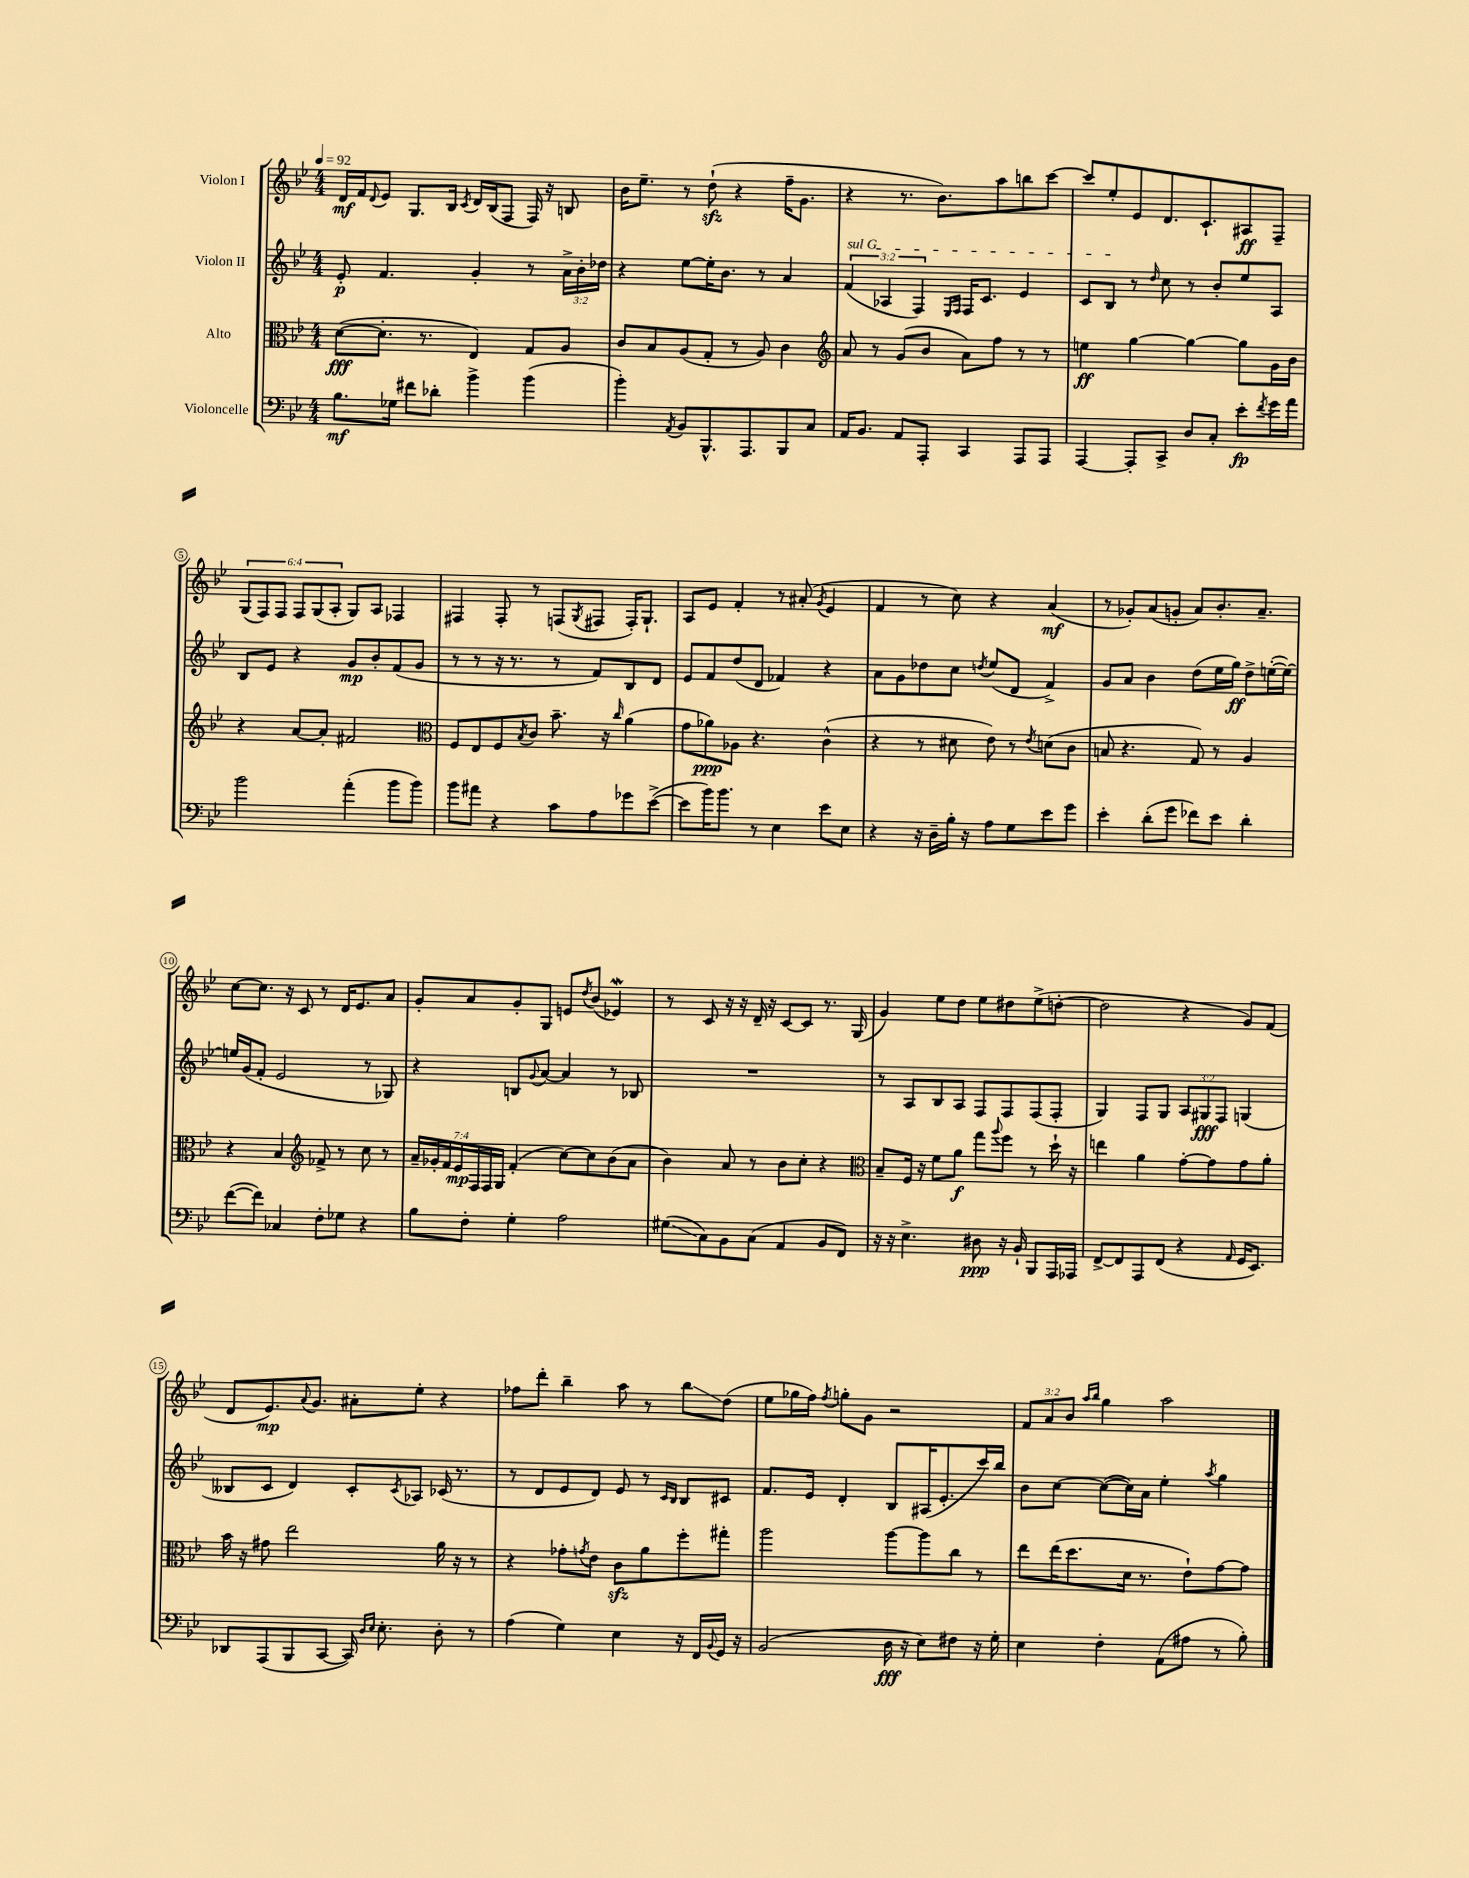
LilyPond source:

<<
\new StaffGroup <<
\new Staff = "s0" \with { instrumentName = "Violon I" } {
    \clef treble \key bes \major \numericTimeSignature \time 4/4 \override Staff.TupletNumber.text = #tuplet-number::calc-fraction-text \tempo 4 = 92
    d'16\mf f'16 \appoggiatura { d'8 } ees'8 g8. bes16 \acciaccatura { c'8 } d'16 bes16( f8 f16) r16 b8 |
    bes'16 ees''8.-- r8 d''8-!\sfz( r4 f''16-- g'8. |
    r4 r8. bes'8.) a''8 b''8 c'''8~ |
    c'''8 ees''8-. ees'8 d'8. c'8.-! ais8\ff f8-- |
    \tuplet 6/4 { g8( f8) f8 f8 g8( a8-. } g8) a8 fes4 |
    fis4 fis8-. r8 f8( \acciaccatura { g8 } fis8 fis16-.) g8.-! |
    a8 ees'8 f'4-. r8 ais'8-.( \acciaccatura { g'8 } ees'4 |
    f'4 r8 c''8) r4 a'4\mf( |
    r8 ges'8-.) a'8( g'8-. a'8) bes'8.-. a'8.-- |
    c''8~ c''8. r16 c'8 r8 d'16 ees'8. a'8 |
    g'8-. a'8 g'8-. g8 e'8 \acciaccatura { d''8 } bes'8( ees'4\mordent) |
    r8 c'8 r16 r16 d'16-- r16 c'8~ c'8 r8. g16( |
    g'4) ees''8 d''8 ees''8 dis''8 ees''8->( d''8~-. |
    d''2 r4 g'8) f'8( |
    d'8 ees'8.\mp) \appoggiatura { a'8 } g'8. ais'8-. ees''8-. r4 |
    fes''8 d'''8-. bes''4-- a''8 r8 bes''8\glissando d''8( |
    ees''8 ges''16 f''16) \acciaccatura { f''8 } g''8-. g'8 r2 |
    \tuplet 3/2 { f'8 a'8 bes'8 } \grace { a''16 bes''16 } g''4 a''2 \bar "|." |
}
\new Staff = "s1" \with { instrumentName = "Violon II" } {
    \clef treble \key bes \major \numericTimeSignature \time 4/4 \override Staff.TupletNumber.text = #tuplet-number::calc-fraction-text
    ees'8-.\p f'4. g'4-. r8 \tuplet 3/2 { a'16-> bes'16-. des''16 } |
    r4 ees''8~ ees''16-. bes'8. r8 a'4 |
    \tuplet 3/2 { \once \override TextSpanner.bound-details.left.text = \markup { \italic "sul G" } f'4\startTextSpan( aes4 f4) } \grace { ees16 f16 } f16 c'8. ees'4 |
    c'8 bes8\stopTextSpan r8 \grace { d''16 } c''8 r8 bes'8-. ees''8 a8 |
    bes8 ees'8 r4 g'8\mp bes'8-. f'8( g'8 |
    r8 r8 r16 r8. r8 f'8) bes8 d'8 |
    ees'8 f'8 d''8( d'8 fes'4) r4 |
    a'8 g'8 des''8 c''8 \acciaccatura { d''8 } ees''8( d'8 f'4->) |
    g'8 a'8 bes'4 d''8( ees''16 g''16\ff) d''8-> e''16~-.( e''16~) |
    e''16 g'16( f'8-. ees'2 r8 ges8) |
    r4 b8 \appoggiatura { g'8 } a'8~ a'4 r8 bes8 |
    R1 |
    r8 a8 bes8 a8 f8 f8 f8( f8-. |
    g4) f8 g8 \tuplet 3/2 { a8 gis8\fff f8 } g4( |
    beses8 c'8 d'4) c'8-. \acciaccatura { c'8 } aes8 ces'16( r8. |
    r8 d'8 ees'8 d'8) ees'8 r8 \grace { c'16 bes16 } bes8 cis'8 |
    f'8. ees'16 d'4-. bes8 ais16( ees'8.-. c'''16) bes''16 |
    bes'8 c''8~ c''8~( c''16) a'16 ees''4-. \acciaccatura { a''8 } g''4 \bar "|." |
}
\new Staff = "s2" \with { instrumentName = "Alto" } {
    \clef alto \key bes \major \numericTimeSignature \time 4/4 \override Staff.TupletNumber.text = #tuplet-number::calc-fraction-text
    d'8~\fff( d'8.-. r8. ees4) g8 a8 |
    c'8 bes8 a8( g8-. r8 a8) c'4 |
    \clef treble a'8 r8 g'8( bes'8 a'8) f''8 r8 r8 |
    e''4\ff g''4~ g''4~ g''8 g'16 bes'16 |
    r4 a'8~ a'8-. fis'2 |
    \clef alto f8 ees8 f8 \acciaccatura { bes8 } c'8 bes'8.-- r16 \grace { c''16 } a'4( |
    g'8 aes'8\ppp) aes8 r4. c'4-^( |
    r4 r8 dis'8 ees'8) r8 \acciaccatura { ees'8 } d'8( c'8 |
    b8 r4. g8) r8 a4 |
    r4 bes4 \clef treble fes'8-> r8 c''8 r8 |
    \tuplet 7/4 { a'16-- ges'16-. f'16 ees'16\mp f16 f16 g16 } f'4-.( c''8~) c''8 bes'8( a'8 |
    bes'4) a'8 r8 bes'8 c''8-. r4 |
    \clef alto bes8-- f16 r16 f'8 a'8\f g''8 \appoggiatura { a''8 } f''8 r8 d''16-! r16 |
    e''4 a'4 g'8~-. g'8 g'8 a'8-. |
    bes'16 r16 gis'8 ees''2 a'16 r16 r8 |
    r4 ges'8-. \acciaccatura { g'8 } ees'8 c'8\sfz a'8 f''8-. gis''8-. |
    a''2 a''8~ a''8 c''8 r8 |
    ees''8 ees''16( d''8. d'16 r8. ees'8-!) g'8~ g'8 \bar "|." |
}
\new Staff = "s3" \with { instrumentName = "Violoncelle" } {
    \clef bass \key bes \major \numericTimeSignature \time 4/4
    bes8.\mf ges16 fis'8 des'8-. bes'4-> bes'4( |
    bes'4-.) \acciaccatura { a,8 } bes,8 bes,,8.-^ a,,8. bes,,8 c8 |
    a,16 bes,8. a,8 a,,8-. c,4 a,,8 a,,8 |
    a,,4~ a,,8-. c,8-> d8 c8-. ees'8-.\fp \acciaccatura { f'8 } g'16 a'16 |
    bes'2 a'4-.( bes'8 bes'8) |
    bes'8 ais'8 r4 c'8 a8 ges'8 ees'8~->( |
    ees'8 bes'16) bes'8. r8 ees4 ees'8 ees8 |
    r4 r16 d16-- bes16-. r16 a8 g8 ees'8 g'8 |
    ees'4-. d'8-.( g'8 fes'8) ees'8 d'4-. |
    f'8~( f'8) ces4 f8-. ges8 r4 |
    bes8 f8-. g4-. a2 |
    gis8\glissando( c8) bes,8 c8( a,4 bes,8 f,8) |
    r16 r16 ees4.-> dis8\ppp r16 bes,16-! bes,,8 a,,16 aes,,16 |
    f,8~-> f,8 a,,8 f,8( r4 \grace { a,16 } g,16 ees,8.) |
    des,8 a,,8( bes,,8 c,8~ c,16) \grace { d16 ees16 } ees8.-. d8-. r8 |
    a4( g4) ees4 r16 f,16 \appoggiatura { bes,8 } g,16 r16 |
    bes,2( d16\fff r16 ees8) fis8 r16 g16-. |
    ees4 f4-. a,8( ais8 r8 bes8-.) \bar "|." |
}
>>
>>
\layout { \context { \Score \override BarNumber.stencil = #(make-stencil-circler 0.1 0.3 ly:text-interface::print) } }
